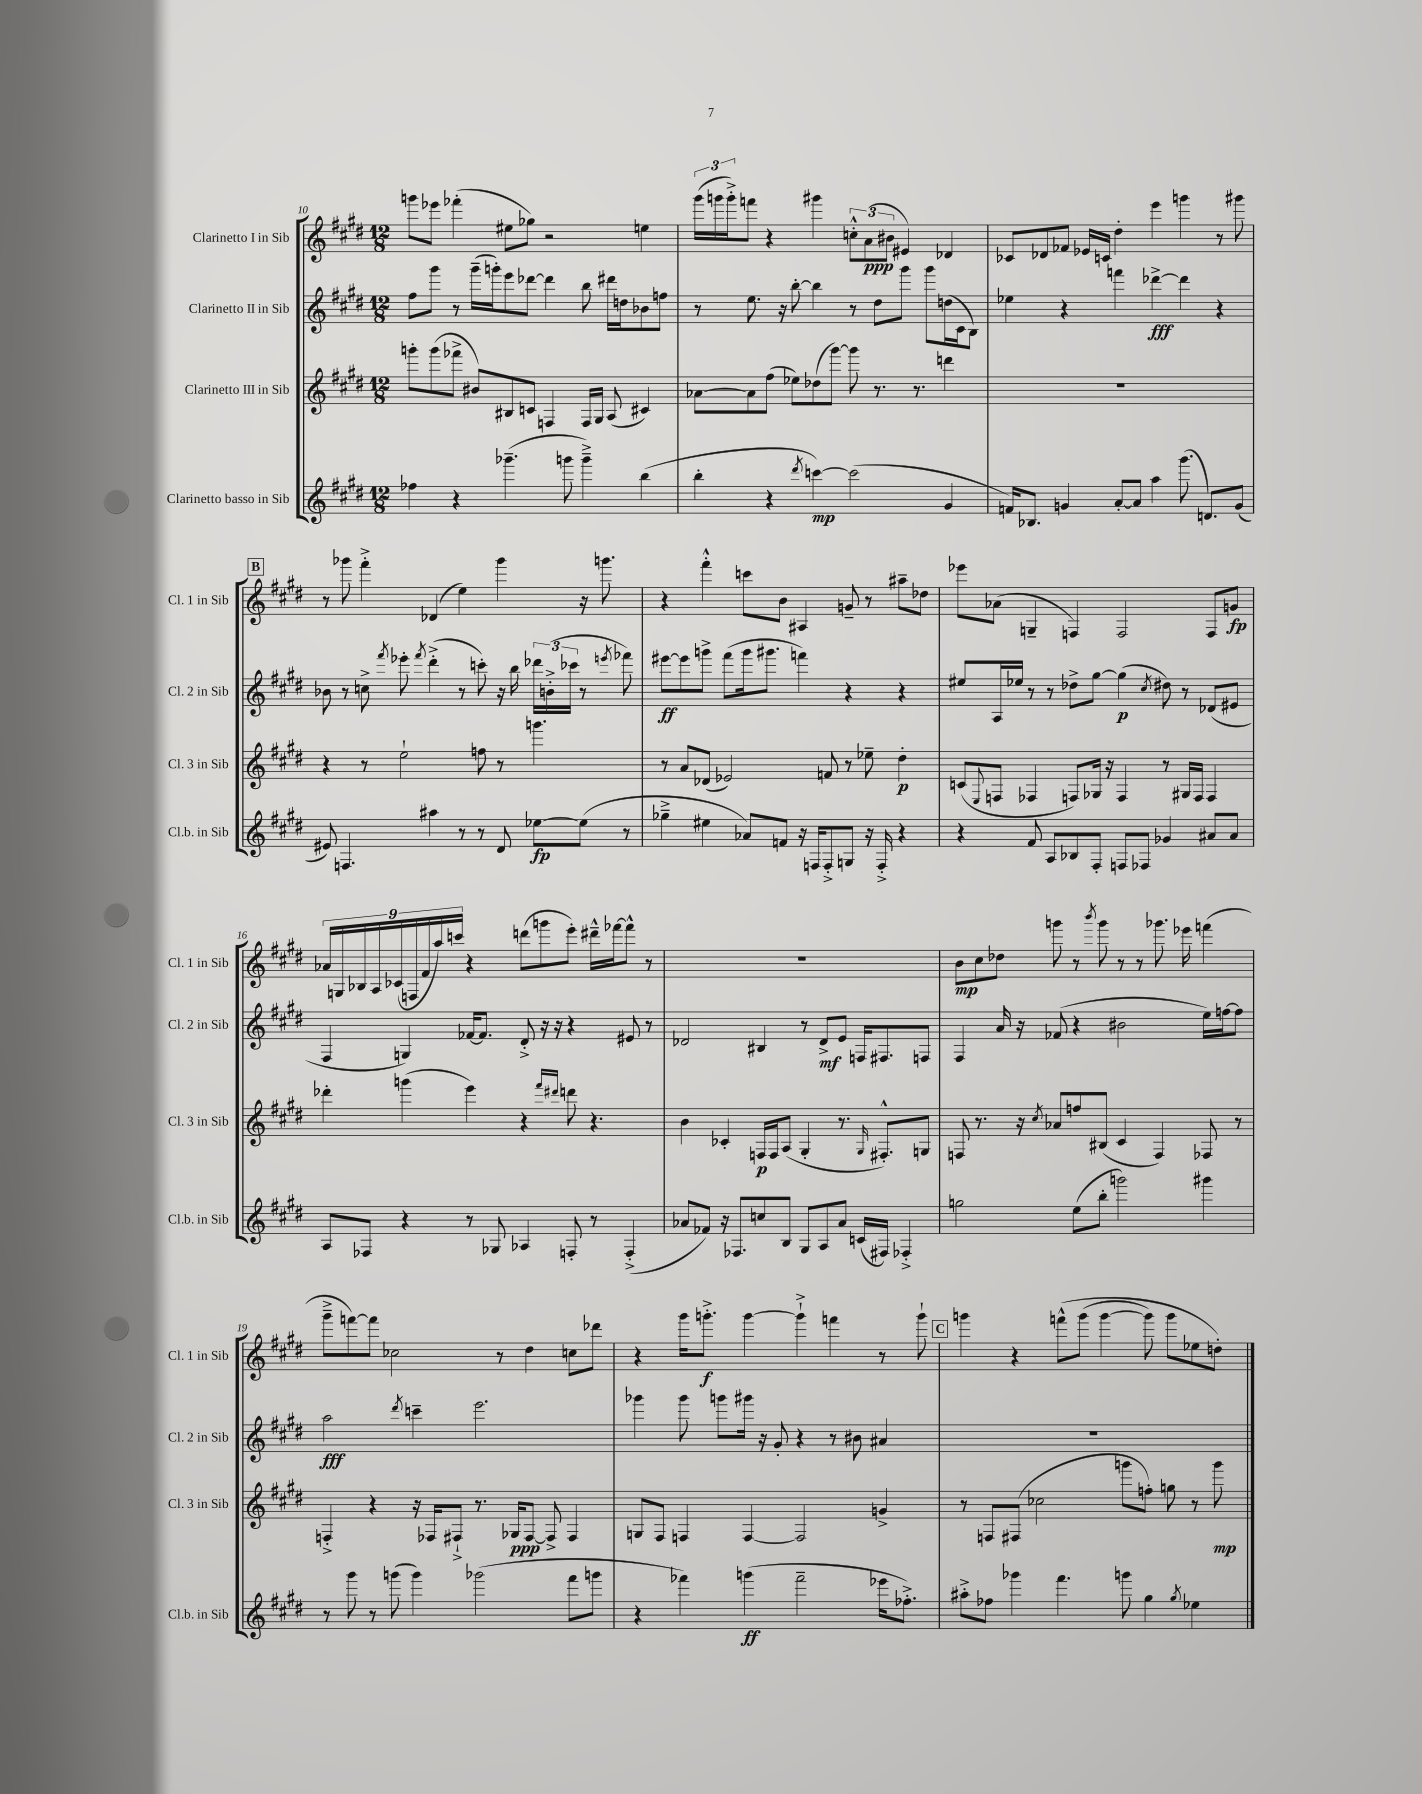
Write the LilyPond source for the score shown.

<<
\new StaffGroup <<
\new Staff = "s0" \with { instrumentName = "Clarinetto I in Sib" shortInstrumentName = "Cl. 1 in Sib" } {
    \clef treble \key e \major \numericTimeSignature \time 12/8
    g'''8 ees'''8 fes'''4-.( eis''8 ges''8) r2 e''4 |
    \tuplet 3/2 { gis'''16( g'''16 g'''16-.->) } f'''8 r4 gis'''4 \tuplet 3/2 { c''8-.-^ a'8\ppp( bis'8 } eis'4) des'4 |
    ces'8 des'8 fes'8 ees'16 c'16 dis''4-. e'''4 g'''4 r8 gis'''8 |
    \mark \markup { \box "B" } r8 ges'''8 fis'''4-.-> des'4( e''4) ges'''4 r16 g'''8. |
    r4 fis'''4-.-^ c'''8 b'8 ais4 g'8-- r8 ais''8-- des''8 |
    ees'''8 aes'8( g4-- f4) f2 f8 g'8\fp |
    \tuplet 9/8 { aes'16 g16 bes16 a16 ces'16( f16 fis'16 a''16) c'''16 } r4 d'''8( g'''8 e'''8-.) dis'''16---^ fes'''16~ fes'''8-^ r8 |
    R1. |
    b'8\mp cis''8 des''8 g'''8 r8 \acciaccatura { b'''8 } g'''8 r8 r8 ges'''8. ees'''16 f'''4( |
    gis'''8---> f'''8~) f'''8 ces''2 r8 dis''4 c''8 des'''8 |
    r4 gis'''16 g'''8.-.->\f g'''4~ g'''4-!-> f'''4 r8 g'''8-! |
    \mark \markup { \box "C" } g'''4 r4 f'''8-^\( g'''8( g'''4~ g'''8) g'''8 ees''8 d''8-.\) \bar "|." |
}
\new Staff = "s1" \with { instrumentName = "Clarinetto II in Sib" shortInstrumentName = "Cl. 2 in Sib" } {
    \clef treble \key e \major \numericTimeSignature \time 12/8
    fis''8 gis'''8 r8 gis'''16--( g'''16-.) e'''8 des'''8~ des'''4 b''8 dis'''16 d''16 bes'8 f''8 |
    r8 e''8. r16 b''8~-. b''4 r8 dis''8 gis'''8 gis'''8 d''16( cis'16 b8) |
    ees''4 r4 f'''4 des'''4~->\fff des'''4 r4 |
    \mark \markup { \box "B" } bes'8 r8 c''8-> \acciaccatura { fis'''8 } ees'''8-. \acciaccatura { fis'''8 } dis'''4-.->( r8 c'''8-.) r16 b''16 \tuplet 3/2 { des'''16 b'16-.->( ces'''16 } r8 \acciaccatura { e'''8 } fes'''8) |
    eis'''8~\ff eis'''8 g'''8-> fis'''8( g'''16 gis'''8. f'''4) r4 r4 |
    eis''8 a16 ees''16 r8 r8 des''8-> gis''8~ gis''4\p( \acciaccatura { cis''8 } dis''8) r8 des'8( eis'8 |
    fis4 g4) fes'16~ fes'8. dis'8-.-> r16 r16 r4 eis'8 r8 |
    des'2 bis4 r8 des'8->\mf e'8 f16 fis8. f8 |
    fis4 a'16 r16 fes'8( r4 bis'2 e''16) f''16~ f''8 |
    a''2\fff \acciaccatura { dis'''8 } c'''4-- e'''2. |
    ges'''4 ges'''8 g'''8 gis'''16 r16 gis'8-. r4 r8 bis'8 ais'4 |
    \mark \markup { \box "C" } R1. \bar "|." |
}
\new Staff = "s2" \with { instrumentName = "Clarinetto III in Sib" shortInstrumentName = "Cl. 3 in Sib" } {
    \clef treble \key e \major \numericTimeSignature \time 12/8
    g'''8-. g'''8( fes'''8-> bis'8) bis8 c'8 f4 f16 gis16 a8( cis'4) |
    aes'8~ aes'8 fis''8( ees''8) des''8( gis'''8~) gis'''8 r8. r8. d'''4 |
    R1. |
    \mark \markup { \box "B" } r4 r8 e''2-! f''8 r8 g'''4. |
    r8 a'8 des'8( ees'2) f'8 r8 ees''8-- dis''4-.\p |
    c'8( \appoggiatura { e8 } f8 fes4 f8) ges16 r16 f4 r8 gis16 f16 f4 |
    des'''4-. g'''4( e'''4) r4 \grace { fis'''16 dis'''16 } d'''8 r4. |
    b'4 ces'4-. f16\p f16 a8( gis4-. r8. \grace { gis16 } fis8.-.-^) g8 |
    f8 r8. r16 \acciaccatura { cis''8 } aes'8 f''8 bis8( cis'4 f4) fes8 r8 |
    f4-.-> r4 r16 fes16 fis8-!-> r8. ges16\ppp fis8~ fis8-> fis4 |
    g8 fis8 f4 f4~ f2 g'4-> |
    \mark \markup { \box "C" } r8 f8 fis8( ces''2 g'''8 f''8-.) g''8 r8 g'''8\mp \bar "|." |
}
\new Staff = "s3" \with { instrumentName = "Clarinetto basso in Sib" shortInstrumentName = "Cl.b. in Sib" } {
    \clef treble \key e \major \numericTimeSignature \time 12/8
    fes''4 r4 ges'''4.--( g'''8 g'''4--->) b''4( |
    b''4-. r4 \acciaccatura { dis'''8 } c'''4~\mp) c'''2( gis'4 |
    f'16) bes8. g'4 a'8~-. a'8 a''4 gis'''8.( d'8.) g'8( |
    \mark \markup { \box "B" } eis'8) f4. ais''4 r8 r8 dis'8 ees''8~\fp ees''8( r8 |
    ges''4---> eis''4 aes'8) f'8 r16 f16 f8-.-> g8 r16 f16-.-> r4 |
    r4 fis'8 a8 bes8 fis8-. f8 fes8 ges'4 ais'8 ais'8 |
    a8 fes8 r4 r8 ges8 aes4 f8-. r8 f4-.->( |
    aes'8 fes'8) r16 fes8. c''8 b8 gis8 a8 aes'8 c'16( fis16) fes4-.-> |
    g''2 e''8( b''8-. g'''2) gis'''4 |
    r8 gis'''8 r8 g'''8( g'''4) ges'''2( fis'''8 g'''8 |
    r4 fes'''4) g'''4\ff( fes'''2-- ees'''16 fes''8.-.->) |
    \mark \markup { \box "C" } ais''8-.-> fes''8 ges'''4 fis'''4. g'''8 gis''4 \acciaccatura { gis''8 } ees''4 \bar "|." |
}
>>
>>
\layout { \context { \Score currentBarNumber = #10 } }
